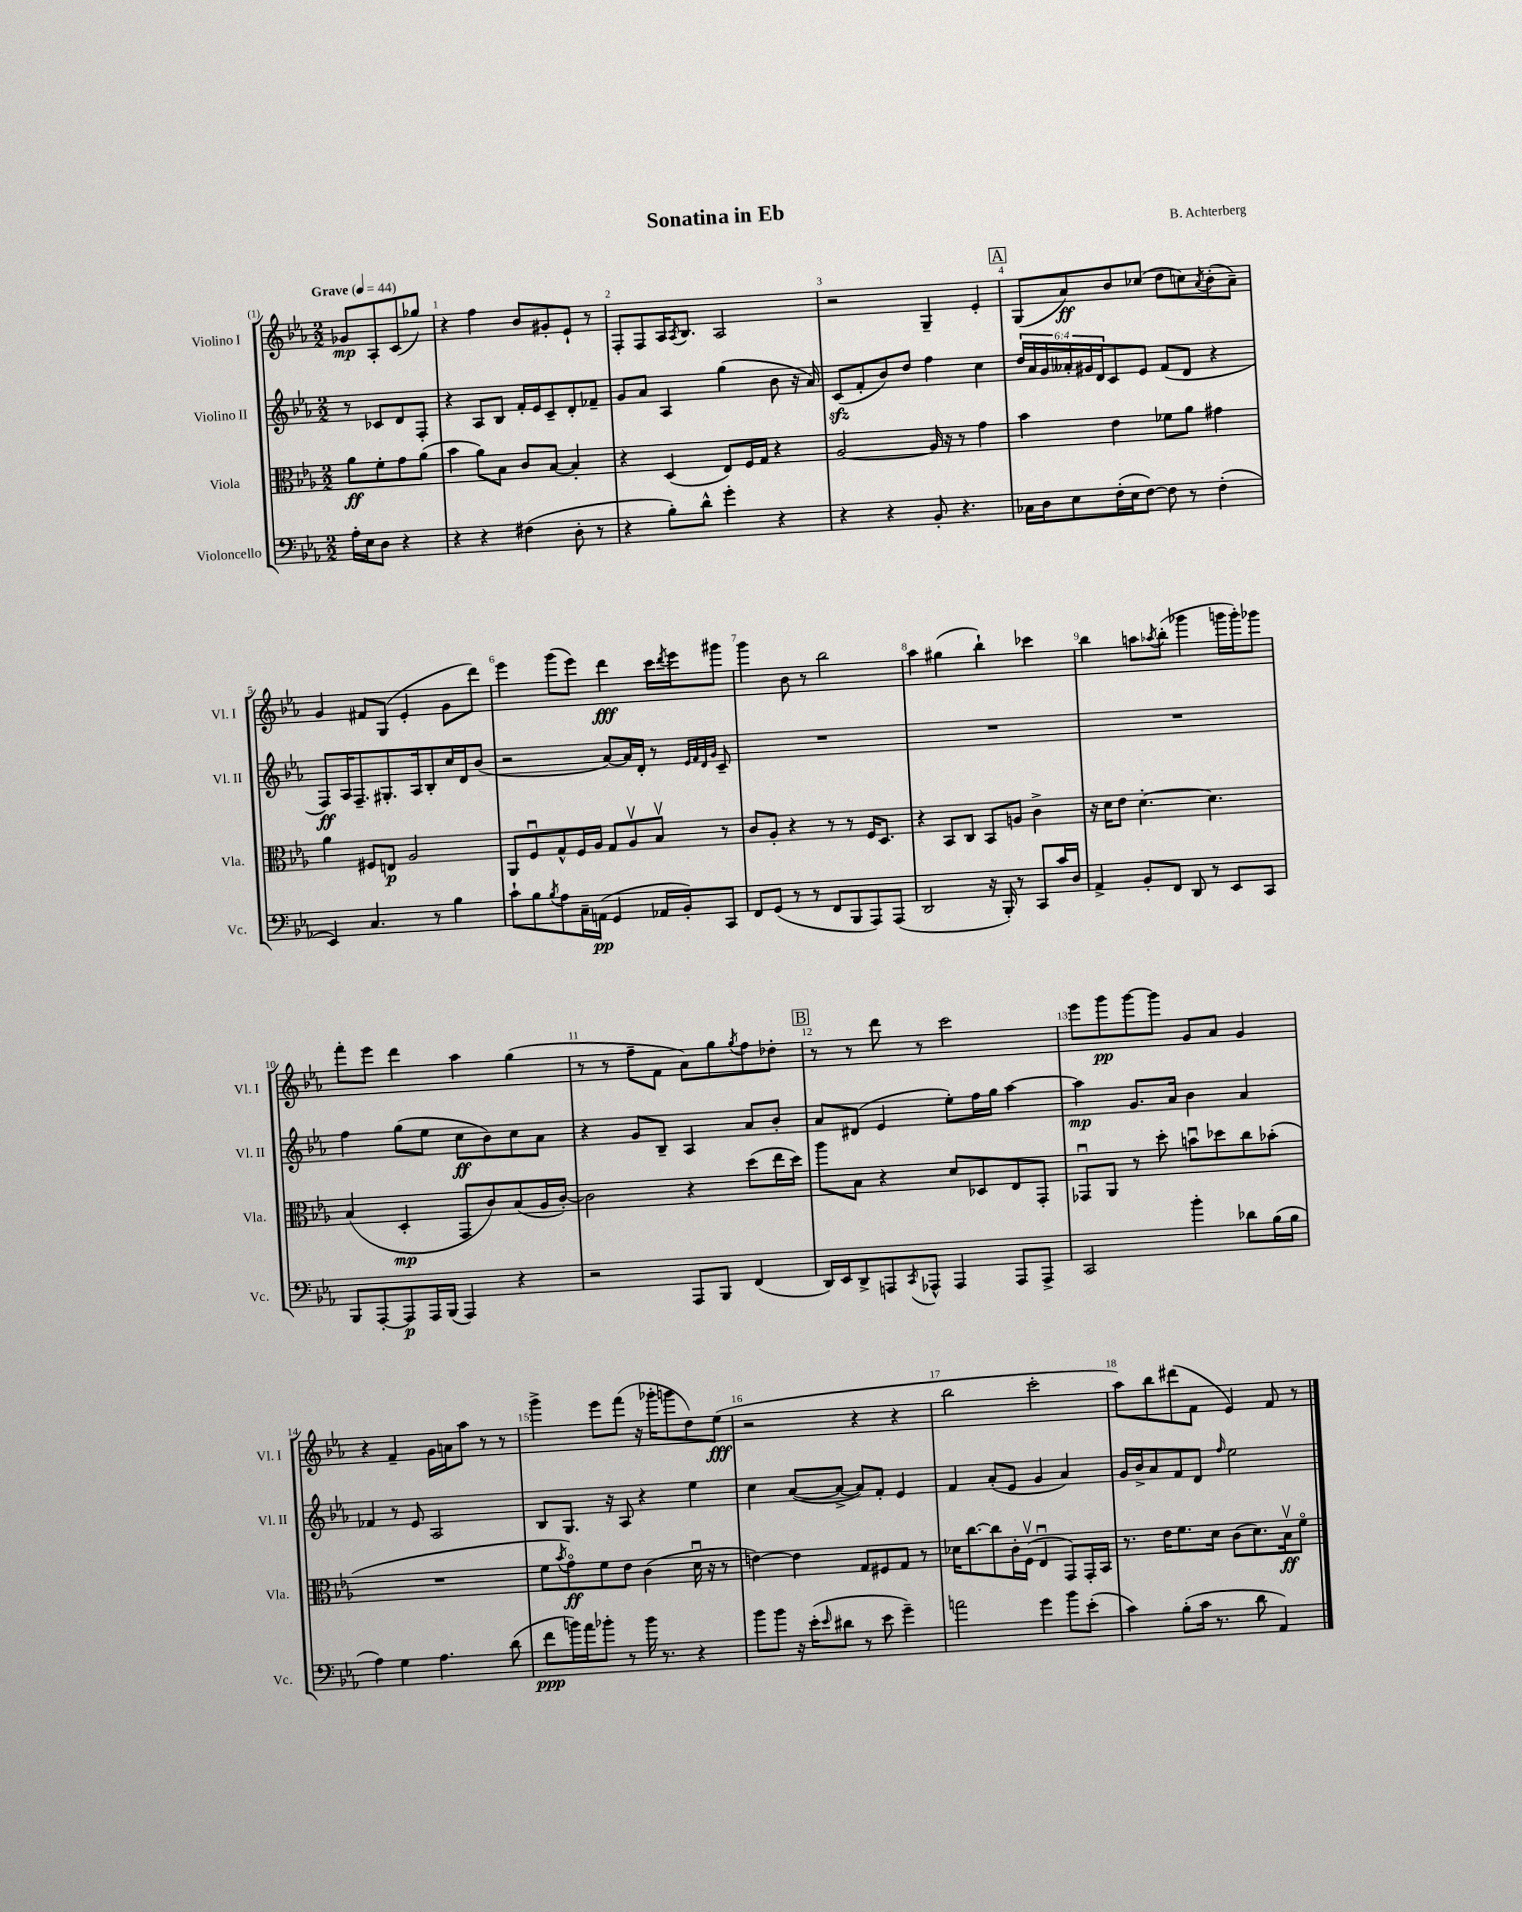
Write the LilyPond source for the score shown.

\header { title = "Sonatina in Eb" composer = "B. Achterberg" }
<<
\new StaffGroup <<
\new Staff = "s0" \with { instrumentName = "Violino I" shortInstrumentName = "Vl. I" } {
    \clef treble \key ees \major \numericTimeSignature \time 2/2 \partial 2 \tempo "Grave" 4 = 44
    ges'8\mp aes8-. c'8( ges''8) |
    r4 f''4 bes'8 gis'8-. ees'8-! r8 |
    f8-. f8 aes16 \acciaccatura { aes8 } bes8. aes2 |
    r2 g4-- ees'4-. |
    \mark \markup { \box "A" } g8( aes'8\ff) bes'8 ces''8( d''8 c''8) \acciaccatura { aes'8 } bes'8-.( aes'8--) |
    g'4 fis'8 g8( ees'4-. g'8 d'''8) |
    ees'''4 g'''8( ees'''8) d'''4\fff c'''16 \acciaccatura { d'''8 } ees'''16 gis'''8 |
    g'''4 bes'8 r8 bes''2 |
    aes''4 gis''4( bes''4-!) ces'''4 |
    bes''4 a''8 \acciaccatura { aes''8 } bes''8-.( ges'''4 g'''16 g'''16-.) ges'''8 |
    f'''8-. ees'''8 d'''4 aes''4 g''4( |
    r8 r8 f''8-- f'8 aes'8) g''8 \acciaccatura { g''8 } f''8 des''8-. |
    \mark \markup { \box "B" } r8 r8 d'''8 r8 c'''2 |
    ees'''8 g'''8\pp g'''8~ g'''8 g'8 aes'8 g'4 |
    r4 f'4-- g'16 a'16 aes''8 r8 r8 |
    g'''4-> ees'''8 f'''8( r16 ges'''16-. g'''8 d''8) ees''8\fff( |
    r2 r4 r4 |
    bes''2 c'''2-. |
    aes''8) bes''8 dis'''8( f'8 ees'4) f'8 r8 \bar "|." |
}
\new Staff = "s1" \with { instrumentName = "Violino II" shortInstrumentName = "Vl. II" } {
    \clef treble \key ees \major \numericTimeSignature \time 2/2 \override Staff.TupletNumber.text = #tuplet-number::calc-fraction-text \partial 2
    r8 ces'8 d'8 f8-. |
    r4 aes8 bes8 f'16-. ees'16 c'8-- d'8-. fes'8-- |
    g'8 aes'8 aes4 g''4( bes'8 r16 aes'16) |
    c'8\sfz( f'8-. bes'8) d''8 f''4 c''4 |
    \mark \markup { \box "A" } \tuplet 6/4 { d''16 aes'16 g'16 aeses'16-. gis'16 d'16 } c'8 ees'8 f'8( d'8 r4 |
    f8\ff) aes16 f8.-- gis8.-. aes16 bes8-. c''16 d'16 bes'8( |
    r2 aes'8~) aes'16 d'16-. r8 \grace { ees'32 f'32 d'32 g'32 } c'8-- |
    R1 |
    R1 |
    R1 |
    f''4 g''8( ees''8 c''8\ff bes'8) c''8 aes'8 |
    r4 g'8 bes8-- aes4 aes'8 bes'8-. |
    \mark \markup { \box "B" } aes'8 dis'8( ees'4 ees''8-.) f''16 g''16 aes''4~ |
    aes''4\mp g'8. aes'16 bes'4 aes'4 |
    fes'4 r8 ees'8 aes2 |
    bes8 g8. r16 aes8 r4 ees''4 |
    c''4 aes'8~( aes'8~-> aes'8) f'8-. ees'4 |
    f'4 aes'8-.( ees'8 g'4 aes'4) |
    g'16 bes'16-> aes'8 f'8 d'8 \grace { f''16 } ees''2 \bar "|." |
}
\new Staff = "s2" \with { instrumentName = "Viola" shortInstrumentName = "Vla." } {
    \clef alto \key ees \major \numericTimeSignature \time 2/2 \partial 2
    aes'8\ff f'8-. g'8 aes'8( |
    bes'4 aes'8) bes8 c'8 bes8~ bes4-. |
    r4 d4( ees8) f16 g16 r4 |
    aes2~ aes16 r16 r8 g'4 |
    \mark \markup { \box "A" } bes'4 ees'4 fes'8 aes'8 gis'4 |
    aes'4 fis8 e8\p aes2 |
    aes,8 f8\downbow g8-^ f16 aes16 g8 aes8\upbow bes8\upbow r8 |
    c'8 aes8-. r4 r8 r8 f16 d8. |
    r4 bes,8 c8 bes,8 a8 c'4-> |
    r16 d'16 ees'8 d'4.~-. d'4. |
    bes4( d4-.\mp g,8 c'8) bes8( aes16 c'16~-.) |
    c'2 r4 d''8( ees''16 d''16) |
    \mark \markup { \box "B" } aes''8 bes8 r4 d'8 des8 ees8 g,8-. |
    ges,8\downbow aes,8 r8 d''8-. b'8\downbow des''8 c''8 bes'8-.( |
    R1 |
    f'8 \acciaccatura { bes'8 } g'8\flageolet\ff) f'8 ees'8 c'4( d'16\downbow r16 r8 |
    e'4~) e'4 g8 fis8 g8 r8 |
    des'16 c''8.~ c''8 c'16-. f16\upbow( ees4\downbow g,8) g,16-. bes,16 |
    r8. ees'16 f'8. d'16 c'8( d'8.) bes16\upbow\ff f'8\flageolet \bar "|." |
}
\new Staff = "s3" \with { instrumentName = "Violoncello" shortInstrumentName = "Vc." } {
    \clef bass \key ees \major \numericTimeSignature \time 2/2 \partial 2
    aes16-. ees16 d8 r4 |
    r4 r4 fis4( d8-. r8 |
    r4 bes8-.) d'8-^ g'4-. r4 |
    r4 r4 bes,8-. r4. |
    \mark \markup { \box "A" } ces16 d16 ees8 f16-.( ees16 f8~) f8 r8 f4-.( |
    ees,4) c4. r8 bes4 |
    c'8-! bes8 \acciaccatura { bes8 } aes8 c16-- a,16\pp( g,4 aes,16 bes,16-.) c,8 |
    f,8 g,8( r8 r8 f,8 bes,,8 aes,,8) aes,,8( |
    d,2 r16 bes,,16-.) r8 c,8 c'16 d16 |
    aes,4-> bes,8-. f,8 d,8 r8 ees,8 c,8 |
    bes,,8 aes,,8~-. aes,,8\p aes,,16 bes,,16( aes,,4) r4 |
    r2 aes,,8 bes,,8 f,4( |
    \mark \markup { \box "B" } d,16) ees,16 d,8-> a,,8 \acciaccatura { c,8 } aes,,8-^ aes,,4 aes,,8 aes,,8-> |
    c,2 bes'4-. des'8 bes16( bes16 |
    aes4) g4 aes4. d'8( |
    f'8\ppp b'16) aes'16 bes'8-. r8 bes'16 r8. r4 |
    bes'8 bes'8 r16 ees'16-.( \grace { ees'16 } dis'8 r8 ees'8 g'4--) |
    a'2 g'4 bes'8 ees'8-.( |
    c'4) bes8-.( c'16 r8. d'8 aes,4) \bar "|." |
}
>>
>>
\layout { \context { \Score \override BarNumber.break-visibility = ##(#f #t #t) barNumberVisibility = #all-bar-numbers-visible } }
